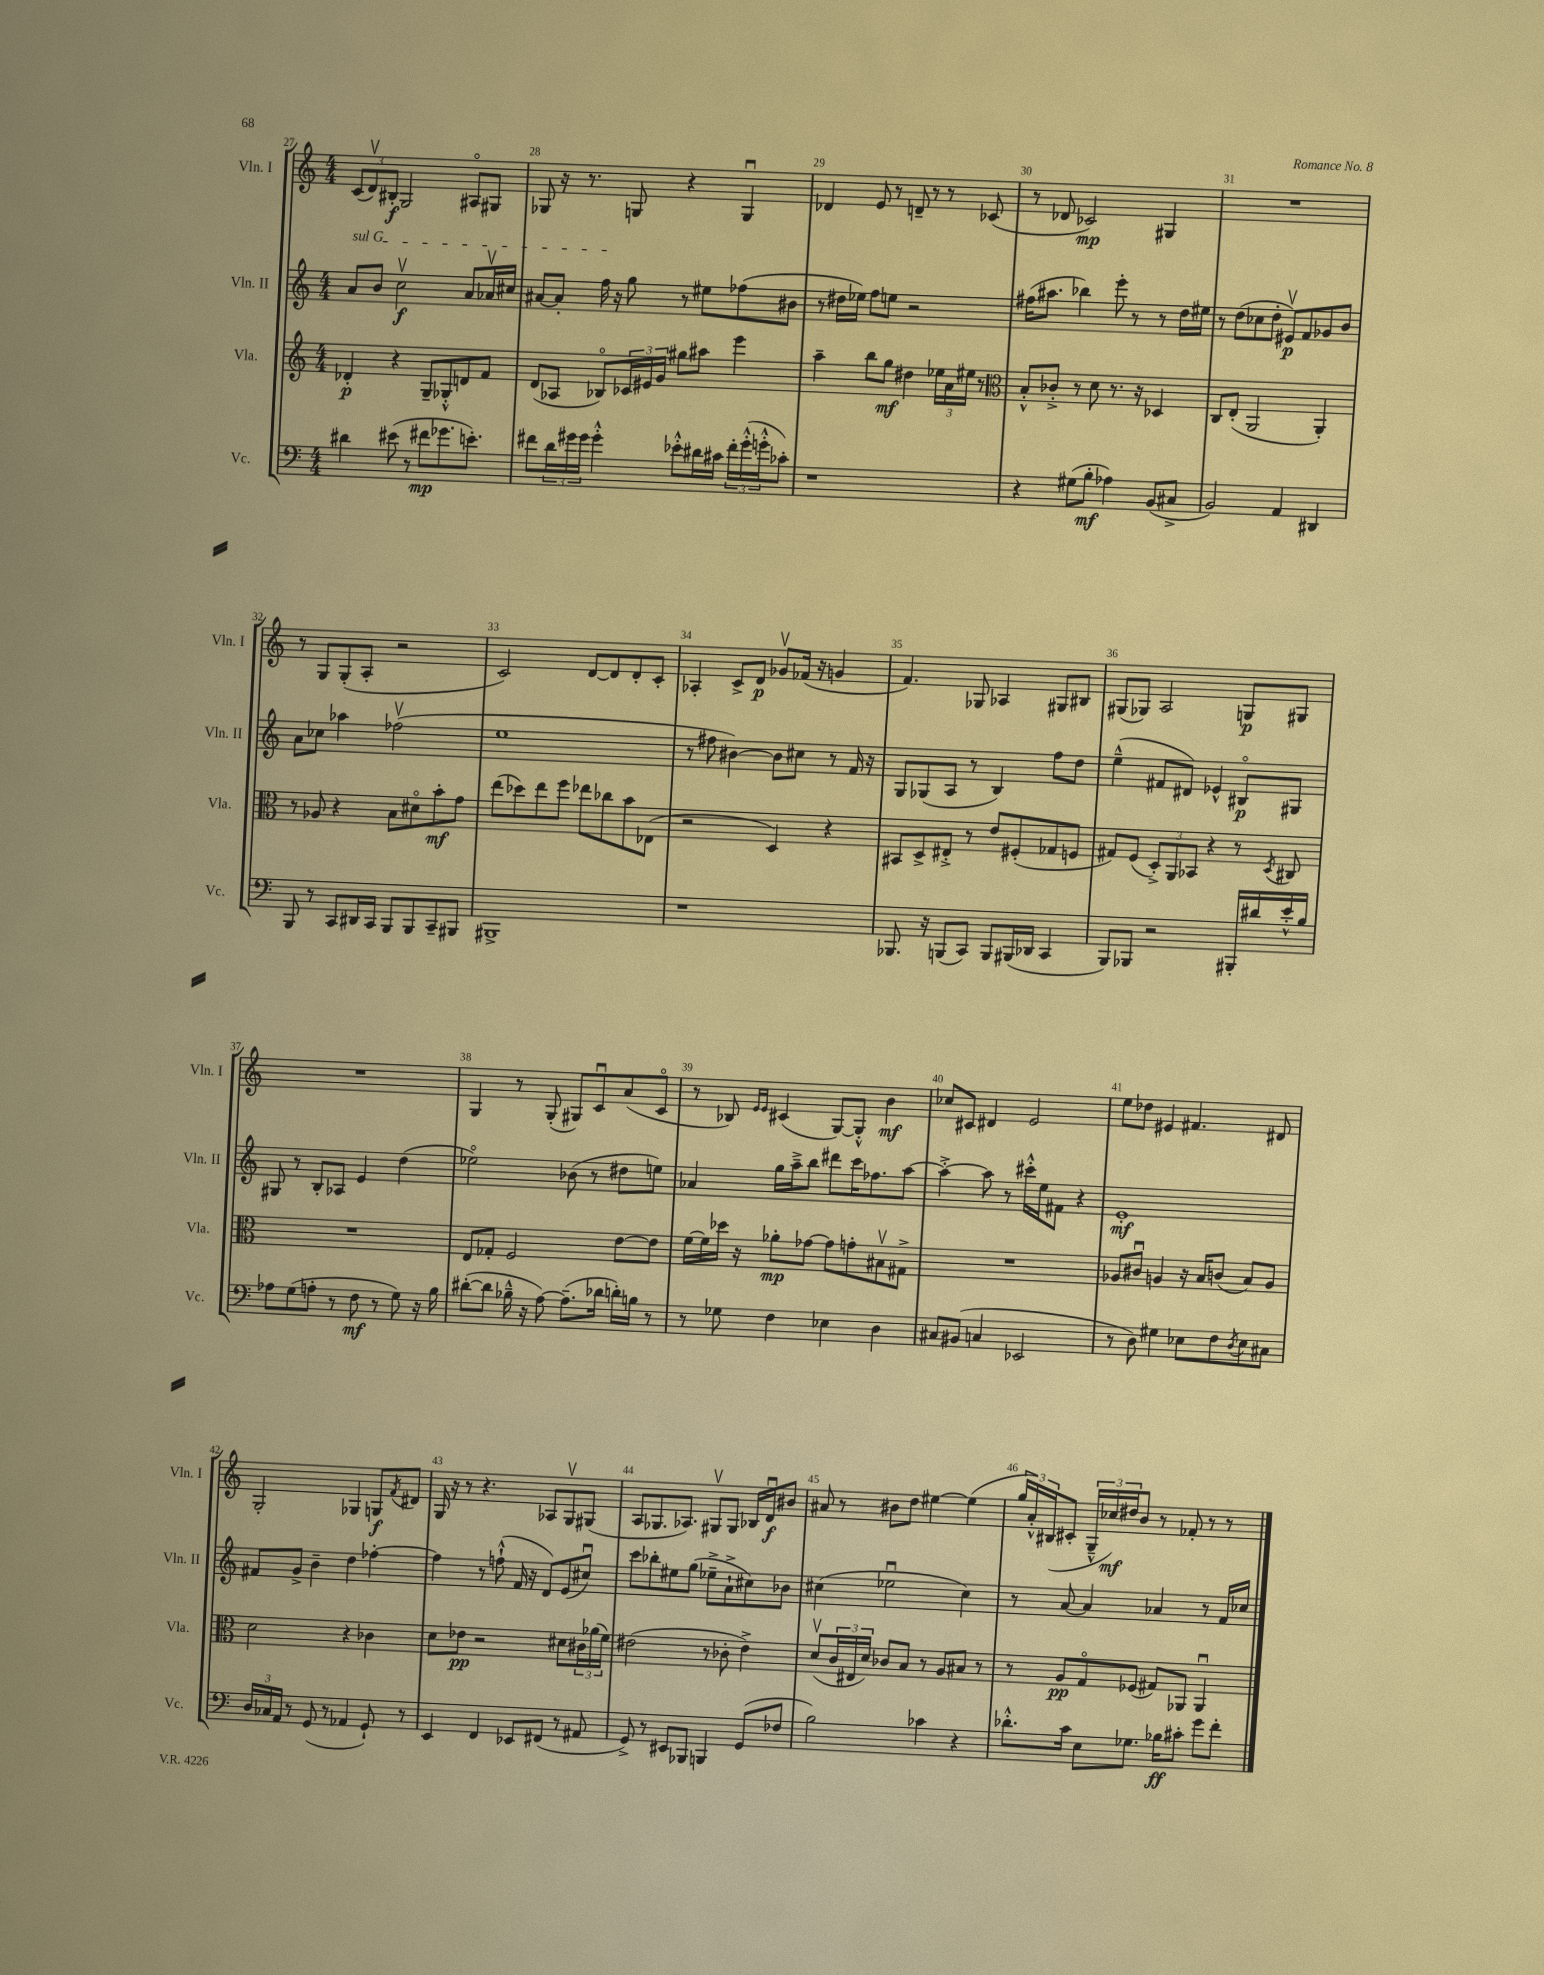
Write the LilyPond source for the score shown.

<<
\new StaffGroup <<
\new Staff = "s0" \with { instrumentName = "Vln. I" shortInstrumentName = "Vln. I" } {
    \clef treble \key c \major \numericTimeSignature \time 4/4
    \tuplet 3/2 { c'8( d'8\upbow) bis8-.\f } g2 ais8\flageolet gis8 |
    ges8 r16 r8. g8 r4 g4\downbow |
    des'4 e'8 r8 d'8-- r8 r8 ces'8( |
    r8 des'8 ces'2\mp) gis4 |
    R1 |
    r8 g8 g8-.( a8-. r2 |
    c'2) d'8~ d'8 d'8-. c'8-. |
    aes4-. c'8-> d'8\p ges'8\upbow fes'16( r16 g'4 |
    f'4.) ges8 aes4 gis8 bis8 |
    gis8( ges8) a2 g8\p gis8 |
    R1 |
    g4 r8 g8-.( gis8) c'8\downbow a'8( c'8\flageolet |
    r8 bes8) \grace { e'16 e'16 } cis'4( g8~) g8-.-^ b'4\mf |
    ces''8 cis'8 dis'4 e'2 |
    e''8 des''8 eis'4 fis'4. dis'8 |
    g2-. ges4 g8\f \acciaccatura { f'8 } dis'8 |
    g16 r16 r8 r4. aes8 g8\upbow gis8( |
    a8 ges8. aes8.) gis8\upbow gis8 bes16 d'16\downbow\f bis'8 |
    ais'8 r8 bis'8 d''8 eis''4~ eis''4( |
    \tuplet 3/2 { g''16 a'16-.-^) bis16( } cis'8-. \tuplet 3/2 { g16---^ ces''16\mf) dis''16 } b'8 r8 fes'8-. r8 r8 \bar "|." |
}
\new Staff = "s1" \with { instrumentName = "Vln. II" shortInstrumentName = "Vln. II" } {
    \clef treble \key c \major \numericTimeSignature \time 4/4
    \once \override TextSpanner.bound-details.left.text = \markup { \italic "sul G" } a'8\startTextSpan b'8 c''2\upbow\f a'8 aes'16\upbow cis''16 |
    ais'8~ ais'8-. f''16\stopTextSpan r16 g''8 r8 eis''8 fes''8( bis'8 |
    r8 dis''16 ees''16) f''8 e''8 r2 |
    fis''16( ais''8. bes''4) e'''8-. r8 r8 d''16 eis''16 |
    r8 d''8( ces''8 d''8-. eis'8\upbow\p) f'8 ges'8 b'8 |
    a'8 ces''8 aes''4 fes''2\upbow( |
    e''1 |
    r8 fis''8 bis'4~) bis'8 cis''8 r8 f'16 r16 |
    g8 ges8( a8 r8 b4) f''8 d''8 |
    e''4---^( fis'8 dis'8) ees'4-^ bis8\flageolet\p gis8 |
    gis8 r8 b8-. aes8 e'4 d''4( |
    ees''2\flageolet) bes'8( r8 dis''8 e''8) |
    aes'4 g''16 a''16---> b''8 dis'''8 c'''16 fes''8. a''8~ |
    a''4~-.-> a''8 r8 cis'''16-.-^ e''16 fis'8 r4 |
    e'1-.\mf |
    fis'8 g'8-> b'4-- d''4 fes''4~-. |
    fes''4 r8 f''8-!-^( f'16 r16 d'8) e'8( cis''8\downbow) |
    c'''8 bes''8-. eis''8 g''8( ees''8---> a'8-!-> cis''8) bes'8 |
    cis''4( ees''2\downbow cis''4) |
    r8 a'8~ a'4 aes'4 r8 f'16 ces''16 \bar "|." |
}
\new Staff = "s2" \with { instrumentName = "Vla." shortInstrumentName = "Vla." } {
    \clef treble \key c \major \numericTimeSignature \time 4/4
    des'4-.\p r4 g8-- ges8-.-^ d'8 f'8 |
    d'8( aes8 bes8\flageolet) \tuplet 3/2 { ces'16 eis'16 g'16 } gis''8 ais''8 e'''4 |
    a''4-- b''8 g''8\mf dis''4 \tuplet 3/2 { ees''16 a'16 eis''16 } r8 |
    \clef alto b8-.-^ ces'8-.-> r8 d'8 r8. r16 des4 |
    c8 e8-.( a,2 a,4-.) |
    r8 aes8 r4 b8 dis'8\flageolet b'8-.\mf g'8 |
    e''8( des''8) e''8 f''8 ees''8 ces''8 b'8 ees8( |
    r2 d4) r4 |
    bis,8 d8-> eis8-.-> r8 e'8 fis8-.( ges8 f8 |
    gis8) f8( \tuplet 3/2 { d8-.->) a,8 bes,8 } r4 r8 \acciaccatura { d8 } cis8 |
    R1 |
    e8 ges8-. f2 e'8~ e'8 |
    f'16~ f'16 des''16 r16 aes'8-.\mp ges'8~ ges'8 g'8-. bis8\upbow gis8-> |
    R1 |
    aes8 cis'8\downbow a4 r16 b16 c'8( b8) a8 |
    d'2 r4 ces'4 |
    d'8 ees'8\pp r2 dis'8 \tuplet 3/2 { cis'16 aes'16( f'16) } |
    eis'2( r8 ces'8-. eis'4->) |
    d'8\upbow( \tuplet 3/2 { c'16 eis16 d'16) } ces'8 b8 r8 a8 bis8 r8 |
    r8 a8\pp g8\flageolet fes8( gis8) aes,8 aes,4\downbow \bar "|." |
}
\new Staff = "s3" \with { instrumentName = "Vc." shortInstrumentName = "Vc." } {
    \clef bass \key c \major \numericTimeSignature \time 4/4
    dis'4 eis'8( r8 fis'8\mp ges'8. e'8.-.) |
    fis'8 \tuplet 3/2 { d'16 gis'16 gis'16 } gis'4-.-^ ees'8-.-^ dis'16 cis'16 \tuplet 3/2 { fis'16-. gis'16-.-^( g'16-.-^ } ces'8-.) |
    r1 |
    r4 gis8( b8-.\mf aes4) b,8( cis8-> |
    b,2) a,4 dis,4 |
    b,,8 r8 c,8 dis,16 c,16 b,,8 b,,8 c,8-- bis,,8 |
    bis,,1-> |
    r1 |
    bes,,8. r16 b,,8( c,8) b,,8 bis,,16( des,16 c,4 |
    b,,8) bes,,8 r2 bis,,16-. dis'16 e'16-.-^ b16 |
    aes8 g8( a8-. r8 f8\mf r8 g8) r16 b16 |
    dis'8~-.( dis'8 bes16---^ r16 a8~) a8.--( des'16 d'16-.) b16 r8 |
    r8 ges8 f4 ees4 d4 |
    cis8 bis,8( c4 ees,2 |
    r8 d8) gis4 ees8 f8 \acciaccatura { d8 } ees8 cis8 |
    \tuplet 3/2 { d16 ces16 a,16 } r8 g,8( r8 aes,4 g,8-!) r8 |
    e,4 f,4 ees,8 fis,8( r8 ais,8 |
    g,8->) r8 eis,8 bes,,8 b,,4 g,8( fes8 |
    b2) ces'4 r4 |
    des'8.-.-^ c'16 e8 ges8. bes16\ff cis'8-. g'8 f'8-. \bar "|." |
}
>>
>>
\layout { \context { \Score currentBarNumber = #27 \override BarNumber.break-visibility = ##(#f #t #t) barNumberVisibility = #all-bar-numbers-visible } }
